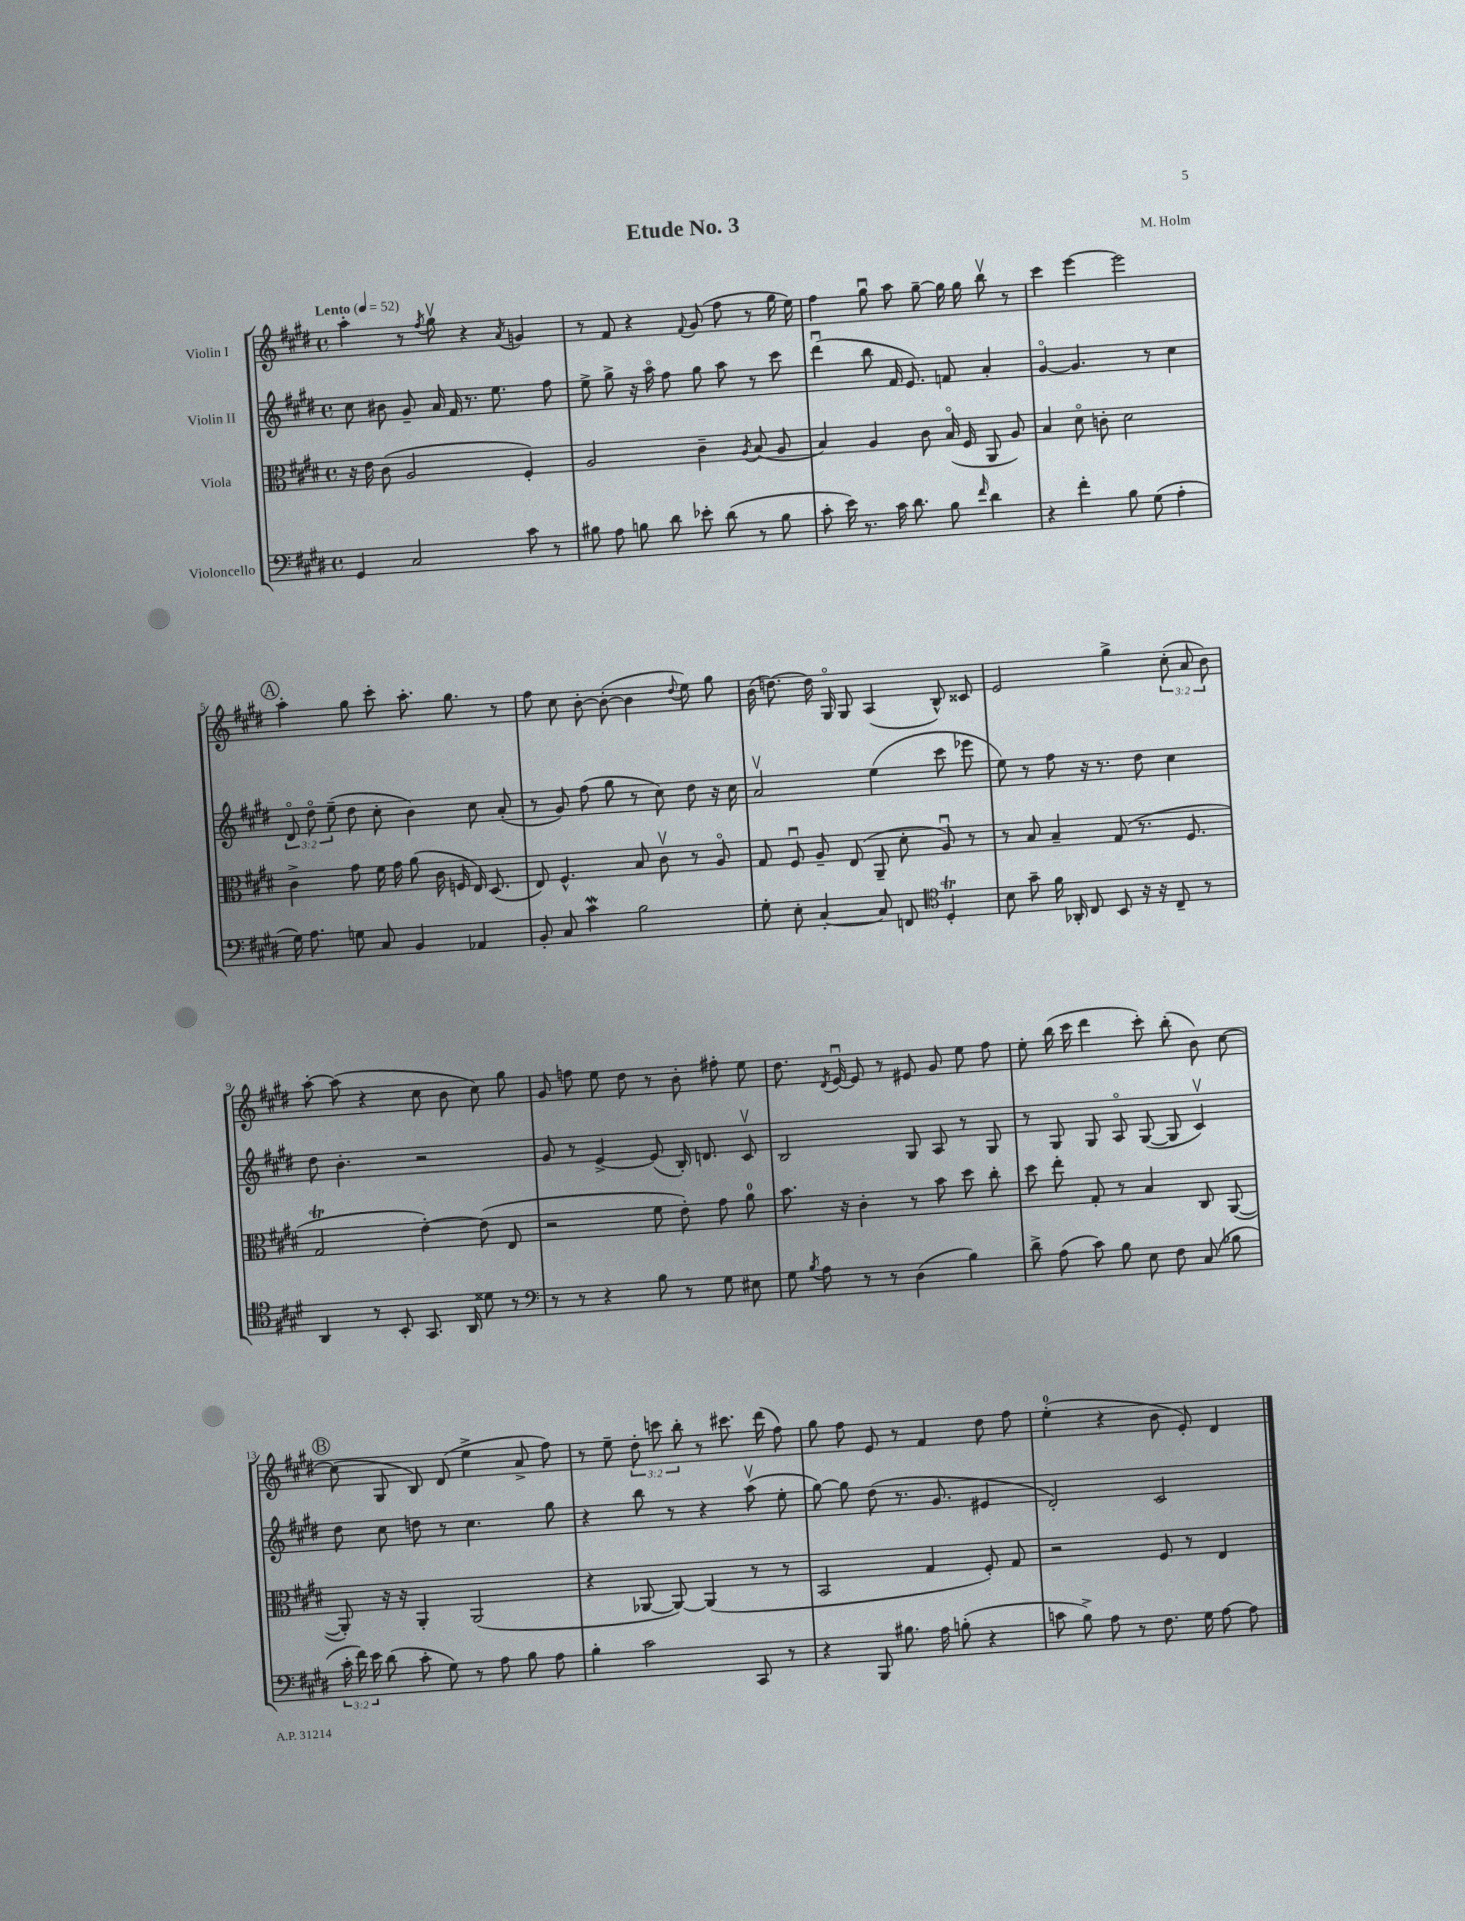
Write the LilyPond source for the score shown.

\header { title = "Etude No. 3" composer = "M. Holm" }
<<
\new StaffGroup <<
\new Staff = "s0" \with { instrumentName = "Violin I" } {
    \clef treble \key e \major \defaultTimeSignature \time 4/4 \override Staff.TupletNumber.text = #tuplet-number::calc-fraction-text \tempo "Lento" 4 = 52
    \autoBeamOff a''4-. r8 \acciaccatura { fis''8 } gis''8\upbow r4 \acciaccatura { a'8 } g'4 |
    r8 fis'8 r4 \appoggiatura { fis'8 } gis'8( fis''8 r8 gis''16 e''16) |
    fis''4 gis''8\downbow a''8 gis''8~-- gis''16 gis''16 b''8\upbow r8 |
    cis'''4 e'''4~ e'''2 |
    \mark \markup { \circle "A" } a''4-. gis''8 cis'''8-. a''8.-. gis''8. r8 |
    fis''8 cis''8 b'8~-. b'8~-.( b'4 \appoggiatura { dis''8 } e''8) gis''8 |
    b'16( d''8.~) d''16 gis16\flageolet gis8 a4( b8-^) cisis'8 |
    e'2 gis''4-> \tuplet 3/2 { cis''8-.( a'8 b'8) } |
    a''8~-. a''8( r4 cis''8 b'8 cis''8) gis''8 |
    gis'8 f''8 e''8 dis''8 r8 b'8-. fis''8-. e''8 |
    dis''8. \acciaccatura { dis'8 } e'16~\downbow e'8 r8 eis'8 gis'8 e''8 fis''8 |
    e''8-. b''16( cis'''16 dis'''4 cis'''8-.) b''8-.( b'8) cis''8~ |
    \mark \markup { \circle "B" } cis''8( gis8 b8) dis'8( e''4-> a'8-> fis''8) |
    r8 e''8-- \tuplet 3/2 { dis''8-. c'''8 b''8-. } r8 cis'''8. dis'''16( fis''8) |
    gis''8 fis''8 e'8 r8 fis'4 dis''8 fis''8 |
    e''4-0-.( r4 b'8 e'8-.) dis'4 \bar "|." |
}
\new Staff = "s1" \with { instrumentName = "Violin II" } {
    \clef treble \key e \major \defaultTimeSignature \time 4/4 \override Staff.TupletNumber.text = #tuplet-number::calc-fraction-text
    \autoBeamOff cis''8 bis'8 gis'8-- a'16 fis'16 r8. e''8. fis''8 |
    e''8-> gis''8-> r16 a''16\flageolet fis''8 gis''8 a''8 r8 cis'''8 |
    dis'''4\downbow( b''8 fis'16 e'8.) f'8 a'4-. |
    gis'4~\flageolet gis'4. r8 cis''4 |
    \mark \markup { \circle "A" } \tuplet 3/2 { dis'8\flageolet dis''8\flageolet e''8--( } dis''8 cis''8-. b'4) cis''8 a'8-.( |
    r8 gis'8) fis''8( gis''8 r8 cis''8) dis''8 r16 cis''16 |
    a'2\upbow e''4( cis'''8 ees'''8 |
    e''8) r8 fis''8 r16 r8. dis''8 cis''4 |
    dis''8 b'4.-. r2 |
    gis'8 r8 e'4~-> e'8( b16-.) d'8. cis'8\upbow |
    b2 gis8 a8 r8 gis8 |
    r8 gis8 gis8 a8\flageolet gis8~( gis8 cis'4\upbow) |
    \mark \markup { \circle "B" } dis''8 cis''8 d''8 r8 cis''4. gis''8 |
    r4 b''8 r8 r4 a''8\upbow( e''8-. |
    gis''8~) gis''8 dis''8( r8. gis'8. eis'4 |
    dis'2-.) cis'2 \bar "|." |
}
\new Staff = "s2" \with { instrumentName = "Viola" } {
    \clef alto \key e \major \defaultTimeSignature \time 4/4
    \autoBeamOff r16 e'16 cis'8( a2 fis4-.) |
    a2 cis'4-- \acciaccatura { a8 } b8( a8 |
    b4) a4 cis'8 b16\flageolet( fis16 a,8 a8) |
    b4 dis'8\flageolet c'8-. dis'2 |
    \mark \markup { \circle "A" } cis'4-> gis'8 fis'16 gis'16 a'8( cis'16 f16 e16) dis8.( |
    e8) fis4.-^ b8 cis'8\upbow r8 a8\flageolet |
    gis8 fis8\downbow a8-- e8( a,8-- dis'8-. a8\downbow) r8 |
    r8 b8 b4-- gis8( r8. fis8. |
    gis2\trill e'4~-.) e'8( e8 |
    r2 fis'8 e'8-.) gis'8 a'8-0 |
    b'8. r16 cis'4-. r8 b'8 dis''8 cis''8-. |
    dis''8 e''8-. gis8-. r8 b4 cis8 a,8~( |
    \mark \markup { \circle "B" } a,8-.) r16 r16 a,4-. a,2( |
    r4 aes,8~ aes,8~) aes,4( r8 r8 |
    b,2 gis4 fis8-.) gis8 |
    r2 fis8 r8 e4 \bar "|." |
}
\new Staff = "s3" \with { instrumentName = "Violoncello" } {
    \clef bass \key e \major \defaultTimeSignature \time 4/4 \override Staff.TupletNumber.text = #tuplet-number::calc-fraction-text
    \autoBeamOff gis,4 cis2 cis'8 r8 |
    bis8 a8 b8 dis'8 ees'8-. dis'8( r8 b8 |
    cis'8-. e'16) r8. cis'16 dis'8. b8 \grace { fis'16 } dis'4 |
    r4 fis'4-. b8 gis8( a4-. |
    \mark \markup { \circle "A" } gis16) a8. g8 cis8 b,4 aes,4 |
    b,8-. cis8 cis'4\mordent b2 |
    gis8-. e8-. cis4~-. cis8 f,8 \clef tenor dis4-.\trill |
    b8 gis'8-- fis'16 aes,16-. cis8 b,8 r16 r16 cis8-- r8 |
    a,4 r8 b,8-. gis,8. a,16 disis'8 r8 |
    \clef bass r8 r8 r4 b8 r8 gis8 eis8 |
    gis8 \acciaccatura { b8 } a8 r8 r8 dis4( b4) |
    dis'8-> a8( cis'8) b8 e8 fis8 cis8( bes8 |
    \mark \markup { \circle "B" } \tuplet 3/2 { cis'16-. fis'16) e'16 } dis'8( cis'8-. gis8) r8 a8 b8 a8 |
    b4-. cis'2 cis,8 r8 |
    r4 b,,8 bis8. a16 b8-.( r4 |
    c'8 b8->) a8 r8 fis8. gis16 a8~ a8 \bar "|." |
}
>>
>>
